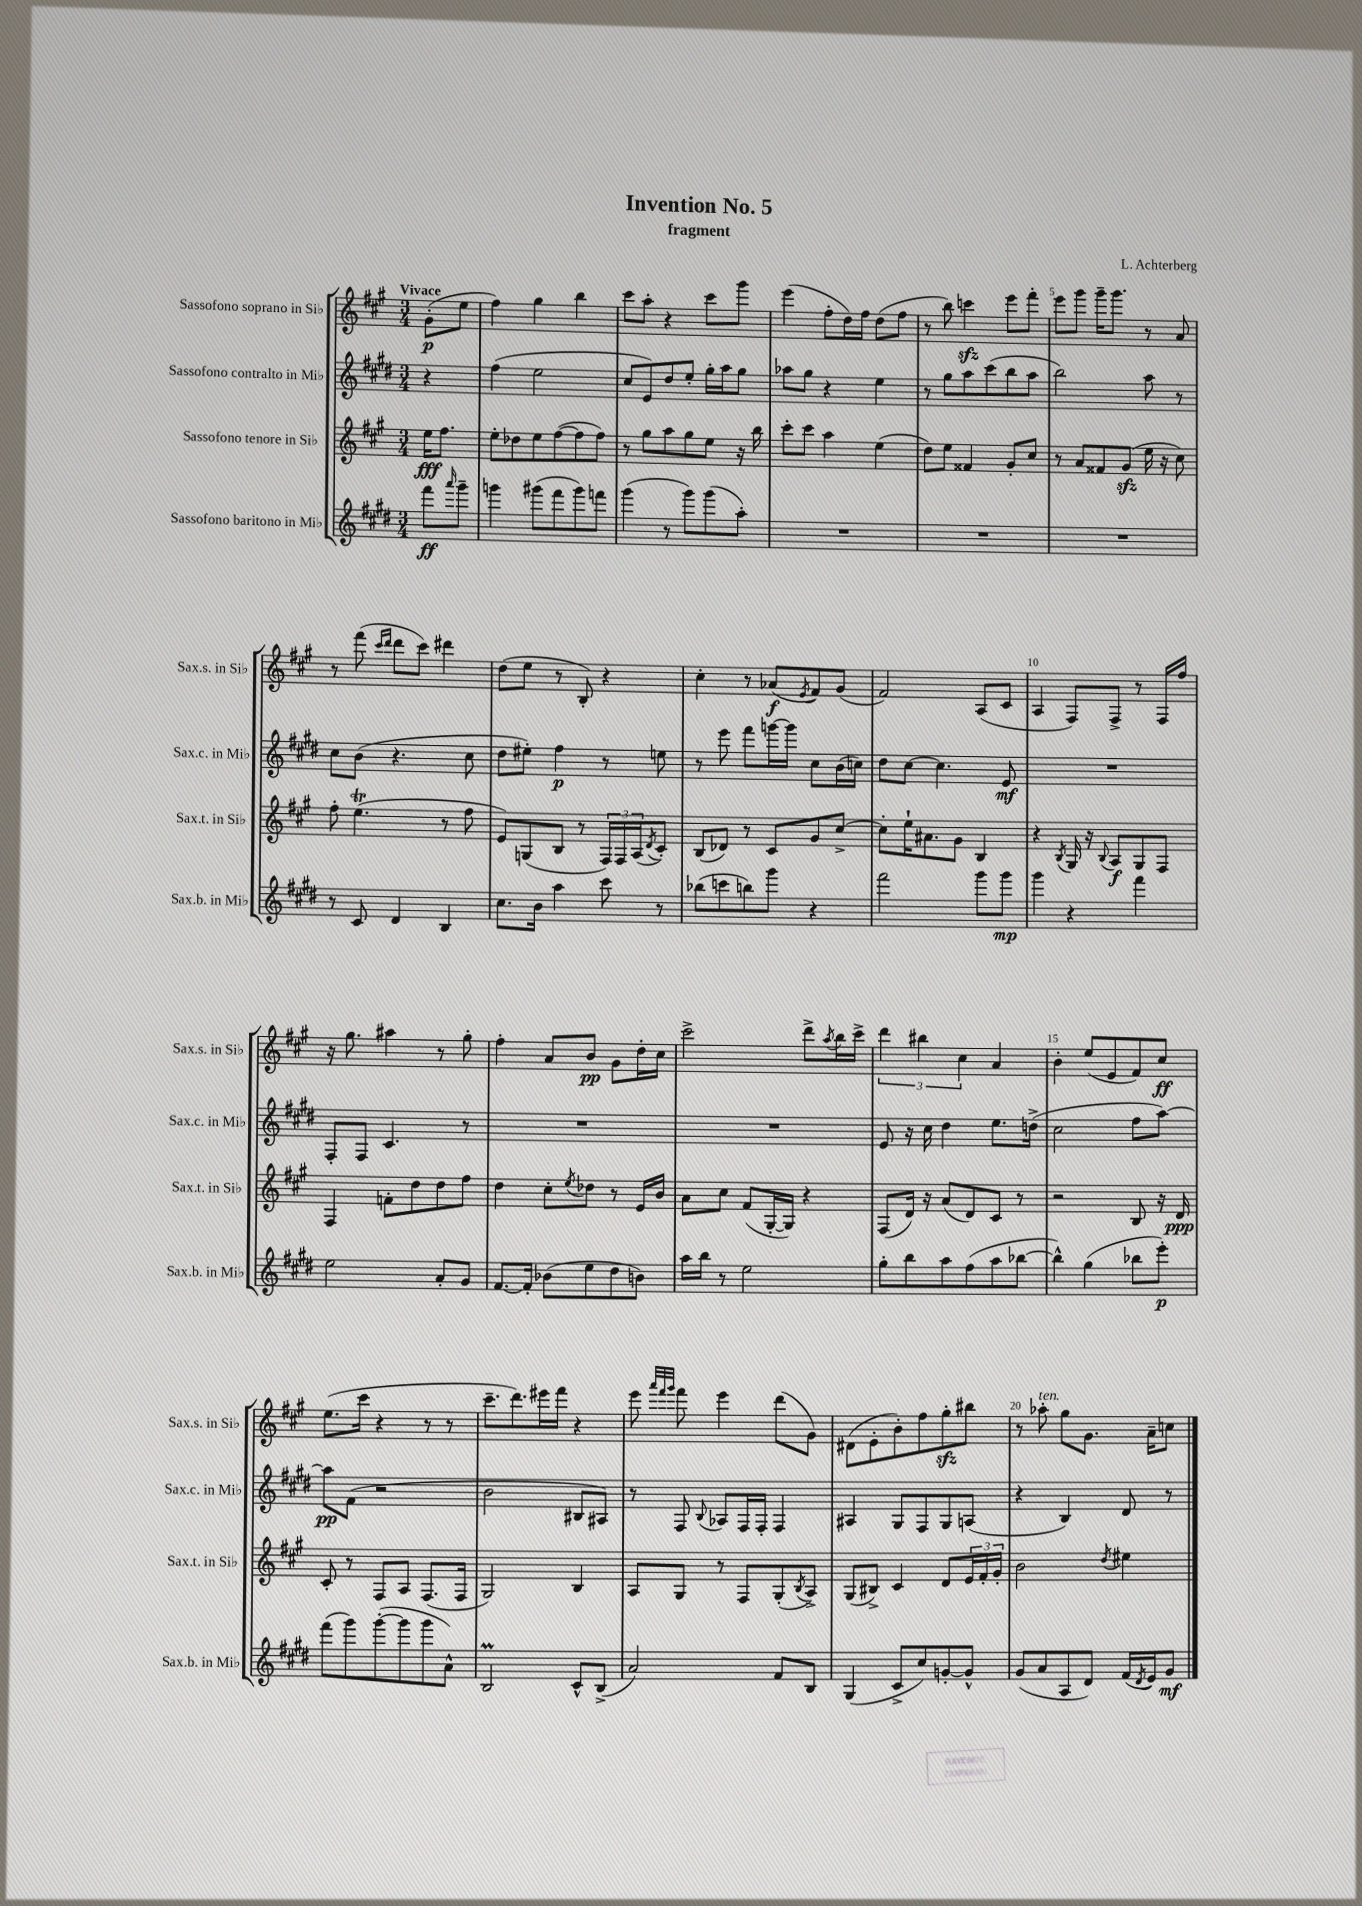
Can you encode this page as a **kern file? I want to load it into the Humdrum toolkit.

**kern	**dynam	**kern	**dynam	**kern	**dynam	**kern	**dynam
*part4	*part4	*part3	*part3	*part2	*part2	*part1	*part1
*staff4	*staff4	*staff3	*staff3	*staff2	*staff2	*staff1	*staff1
*I"Sassofono baritono in Mi♭	*	*I"Sassofono tenore in Si♭	*	*I"Sassofono contralto in Mi♭	*	*I"Sassofono soprano in Si♭	*
*I'Sax.b. in Mi♭	*	*I'Sax.t. in Si♭	*	*I'Sax.c. in Mi♭	*	*I'Sax.s. in Si♭	*
*clefG2	*	*clefG2	*	*clefG2	*	*clefG2	*
*k[f#c#g#d#]	*	*k[f#c#g#]	*	*k[f#c#g#d#]	*	*k[f#c#g#]	*
*M3/4	*	*M3/4	*	*M3/4	*	*M3/4	*
=	=	=	=	=	=	=	=
!	!	!	!	!	!	!LO:TX:a:B:t=Vivace	!
8fff#\L	ff	16ee\KL	fff	4r	.	(8g#'\L	p
.	.	8.ff#\J	.	.	.	.	.
16qqaaa/	.	.	.	.	.	.	.
8ggg#~\J	.	.	.	.	.	8ee\J	.
=1	=1	=1	=1	=1	=1	=1	=1
4gggn\	.	8ee'\L	.	(4ff#\	.	4ff#\)	.
.	.	8dd-X\	.	.	.	.	.
(8ggg#X\L	.	8ee\	.	2ee\	.	4gg#\	.
8fff#\	.	([8ff#\	.	.	.	.	.
8ggg#\)	.	8ff#\]	.	.	.	4bb\	.
8fffn\J	.	8ff#\J)	.	.	.	.	.
=2	=2	=2	=2	=2	=2	=2	=2
(4ggg#\	.	8r	.	8cc#/L	.	8ccc#\L	.
.	.	8gg#\L	.	8e/)	.	8aa'\J	.
8r	.	8aa\	.	8dd#/	.	4r	.
8ggg#\L)	.	8gg#\	.	8ee'/J	.	.	.
(8ggg#\	.	8ee\J	.	16gg#'\LL	.	8ccc#\L	.
.	.	.	.	16aa\J	.	.	.
8aa'\J)	.	16r	.	8gg#\J	.	8ggg#\J	.
.	.	16bb\	.	.	.	.	.
=3	=3	=3	=3	=3	=3	=3	=3
2.r	.	8ccc#'\L	.	8aa-X\L	.	(4eee\	.
.	.	8ccc#\J	.	8gg#\J	.	.	.
.	.	4aa\	.	4r	.	8ff#'\L	.
.	.	.	.	.	.	16dd\L)	.
.	.	.	.	.	.	16ff#\JJ	.
.	.	(4ee\	.	4ee\	.	(8dd\L	.
.	.	.	.	.	.	8ff#\J	.
=4	=4	=4	=4	=4	=4	=4	=4
2.r	.	8dd\L)	.	8r	.	8r	.
.	.	8ee\J	.	8gg#\L	.	8bb\)	.
.	.	4f##X/	.	8aa\	.	4cccnzz\	.
.	.	.	.	(8ccc#\	.	.	.
.	.	8g#'/L	.	8bb\	.	8eee\L	.
.	.	8cc#/J	.	8aa\J	.	8fff#'\J	.
=5	=5	=5	=5	=5	=5	=5	=5
2.r	.	8r	.	2bb\)	.	8eee\L	.
.	.	8a/L	.	.	.	8ggg#\J	.
.	.	8f##X/	.	.	.	16ggg#~\KL	.
.	.	.	.	.	.	8.ggg#\J	.
.	.	(8g#zz/J	.	.	.	.	.
.	.	16ee\	.	8aa\	.	8r	.
.	.	16r	.	.	.	.	.
.	.	8cc#\)	.	8r	.	8a/	.
!!LO:LB:g=z
=6	=6	=6	=6	=6	=6	=6	=6
8r	.	8ff#'\	.	8cc#\L	.	8r	.
8c#/	.	(4.eeT\	.	(8b\J	.	(8fff#\	.
.	.	.	.	.	.	16qqccc#/LL	.
.	.	.	.	.	.	16qqddd/JJ	.
4d#/	.	.	.	4.r	.	8ddd\L	.
.	.	.	.	.	.	8ccc#\J)	.
4B/	.	8r	.	.	.	4ddd#X\	.
.	.	8ff#\	.	8cc#\	.	.	.
=7	=7	=7	=7	=7	=7	=7	=7
8.cc#\L	.	8e/L)	.	8dd#\L	.	(8dd\L	.
.	.	(8Gn/	.	8ee#X'\J)	.	8ee\J	.
16b\Jk	.	.	.	.	.	.	.
4aa\	.	8B/J	.	4ff#\	p	8r	.
.	.	8r	.	.	.	8B'/)	.
8ccc#\	.	24F#/LL)	.	8r	.	4r	.
.	.	24F#/	.	.	.	.	.
.	.	(24A/J	.	.	.	.	.
.	.	8qd/	.	.	.	.	.
8r	.	8c#'/J)	.	8een\	.	.	.
=8	=8	=8	=8	=8	=8	=8	=8
(8bb-X\L	.	(8B/L	.	8r	.	4cc#'\	.
8cccn\	.	8d-X/J)	.	8eee\	.	.	.
8bbn\)	.	8r	.	8fff#\L	.	8r	.
8ggg#\J	.	8c#/L	.	[16gggn\L	.	(8a-X/L	f
.	.	.	.	16ggg\JJ]	.	.	.
.	.	.	.	.	.	8qe/	.
4r	.	8g#/	.	8cc#\L	.	8f#/)	.
.	.	[8cc#^/J	.	(16b\L	.	(8g#/J	.
.	.	.	.	16ccn\JJ)	.	.	.
=9	=9	=9	=9	=9	=9	=9	=9
2fff#\	.	8cc#'\L]	.	8dd#\L	.	2f#/)	.
.	.	16ee`\K	.	[8cc#\J	.	.	.
.	.	8.a#X\	.	.	.	.	.
.	.	.	.	4.cc#\]	.	.	.
.	.	8g#\J	.	.	.	.	.
8ggg#\L	.	4B/	.	.	.	(8A/L	.
8ggg#\J	mp	.	.	8e/	mf	8c#/J	.
=10	=10	=10	=10	=10	=10	=10	=10
4ggg#\	.	4r	.	2.r	.	4A/	.
.	.	8qB/	.	.	.	.	.
4r	.	16G#/	.	.	.	8F#/L)	.
.	.	16r	.	.	.	.	.
.	.	8qqB/	.	.	.	.	.
.	.	8A/L	f	.	.	8F#^/J	.
4fff#\	.	8G#/	.	.	.	8r	.
.	.	8F#/J	.	.	.	16F#/LL	.
.	.	.	.	.	.	16ff#/JJ	.
!!LO:LB:g=z
=11	=11	=11	=11	=11	=11	=11	=11
2ee\	.	4F#/	.	8F#'/L	.	16r	.
.	.	.	.	.	.	8.gg#\	.
.	.	.	.	8F#/J	.	.	.
.	.	8fn'\L	.	4.c#/	.	4aa#X\	.
.	.	8dd\	.	.	.	.	.
8a'/L	.	8dd\	.	.	.	8r	.
8g#/J	.	8ff#\J	.	8r	.	8gg#'\	.
=12	=12	=12	=12	=12	=12	=12	=12
[8.f#/L	.	4dd\	.	2.r	.	4ff#'\	.
16f#'/Jk]	.	.	.	.	.	.	.
(8b-X\L	.	8cc#'\L	.	.	.	8a/L	.
.	.	8qee/	.	.	.	.	.
8ee\	.	8dd-X\J	.	.	.	8b/J	pp
8dd#\	.	8r	.	.	.	8g#\L	.
8bn\J)	.	16e/LL	.	.	.	16dd'\L	.
.	.	16b/JJ	.	.	.	16cc#\JJ	.
=13	=13	=13	=13	=13	=13	=13	=13
16aa\LL	.	8a\L	.	2.r	.	2ccc#^\	.
16bb\JJ	.	.	.	.	.	.	.
8r	.	8cc#\J	.	.	.	.	.
2ee\	.	(8f#/L	.	.	.	.	.
.	.	[16G#'/L	.	.	.	.	.
.	.	16G#/JJ])	.	.	.	.	.
.	.	4r	.	.	.	8ddd^\L	.
.	.	.	.	.	.	8qaa/	.
.	.	.	.	.	.	16bb\L	.
.	.	.	.	.	.	16ccc#^\JJ	.
=14	=14	=14	=14	=14	=14	=14	=14
8gg#'\L	.	(8F#/L	.	8e/	.	6ddd\	.
8bb\	.	16d/Jk)	.	16r	.	.	.
.	.	.	.	.	.	6bb#X\	.
.	.	16r	.	16cc#\	.	.	.
8aa\	.	(8a/L	.	4dd#\	.	.	.
.	.	.	.	.	.	6cc#\	.
(8ff#\	.	8d/)	.	.	.	.	.
8aa\	.	8c#/J	.	8.ee\L	.	4a/	.
[8bb-X\J	.	8r	.	.	.	.	.
.	.	.	.	(16ddn^\Jk	.	.	.
=15	=15	=15	=15	=15	=15	=15	=15
4bb-^^\])	.	2r	.	2cc#\	.	4b'\	.
(4gg#\	.	.	.	.	.	(8ee/L	.
.	.	.	.	.	.	8e/	.
8bb-X\L	.	8B/	.	8ff#\L	.	8f#/)	.
8eee'\J)	p	16r	.	[8aa\J)	.	8cc#/J	ff
.	.	16d/	ppp	.	.	.	.
!!LO:LB:g=z
=16	=16	=16	=16	=16	=16	=16	=16
(8fff#\L	.	8c#'/	.	8aa\L]	pp	(8.ee\L	.
8ggg#\)	.	8r	.	(8f#\J	.	.	.
.	.	.	.	.	.	16ccc#\Jk	.
([8ggg#'\	.	8F#/L	.	2r	.	4r	.
8ggg#\]	.	8A/J	.	.	.	.	.
8ggg#\	.	(8.F#/L	.	.	.	8r	.
8a^^\J)	.	.	.	.	.	8r	.
.	.	16F#/Jk	.	.	.	.	.
=17	=17	=17	=17	=17	=17	=17	=17
2BM/	.	2G#/)	.	2b\	.	8.ccc#~\L	.
.	.	.	.	.	.	8.ddd\)	.
.	.	.	.	.	.	16eee#X\L	.
.	.	.	.	.	.	16fff#\JJ	.
8c#^^/L	.	4B/	.	8B#X/L	.	4r	.
(8B^/J	.	.	.	8A#X/J)	.	.	.
=18	=18	=18	=18	=18	=18	=18	=18
2a/)	.	8A/L	.	8r	.	8eee\	.
.	.	.	.	.	.	32qqaaa/LLL	.
.	.	.	.	.	.	32qqfff#/	.
.	.	.	.	.	.	32qqggg#/JJJ	.
.	.	8G#/J	.	8F#/	.	8fff#\	.
.	.	.	.	8qqB/	.	.	.
.	.	8r	.	8A-X/L	.	4eee\	.
.	.	8F#/L	.	16F#/L	.	.	.
.	.	.	.	16F#'/JJ	.	.	.
8f#/L	.	(8G#'/	.	4F#/	.	(8ddd\L	.
.	.	8qB/	.	.	.	.	.
8B/J	.	8A^/J)	.	.	.	8g#\J)	.
=19	=19	=19	=19	=19	=19	=19	=19
(4G#/	.	(8G#/L	.	4A#X/	.	(8d#X\L	.
.	.	8B#X^/J)	.	.	.	8e'\	.
8c#^/L	.	4c#/	.	8G#/L	.	8b'\)	.
8cc#/)	.	.	.	8F#/	.	8ff#\	.
[8gn'/	.	8d/L	.	8G#/	.	8gg#zz'\	.
8g^^/J]	.	24e/L	.	(8An/J	.	8bb#X\J	.
.	.	24f#'/	.	.	.	.	.
.	.	24g#'/JJ	.	.	.	.	.
=20	=20	=20	=20	=20	=20	=20	=20
(8g#/L	.	2b\	.	4r	.	8r	.
!	!	!	!	!	!	!LO:TX:a:i:t=ten.	!
8a/	.	.	.	.	.	8aa-X'\	.
8A/	.	.	.	4B/)	.	8gg#\L	.
8d#/J)	.	.	.	.	.	8.g#\J	.
.	.	8qdd/	.	.	.	.	.
(16f#/LL	.	4ee#X\	.	8d#/	.	.	.
8qd#/	.	.	.	.	.	.	.
16e/J)	.	.	.	.	.	16a~\KL	.
8g#/J	mf	.	.	8r	.	8ccn\J	.
==	==	==	==	==	==	==	==
*-	*-	*-	*-	*-	*-	*-	*-
